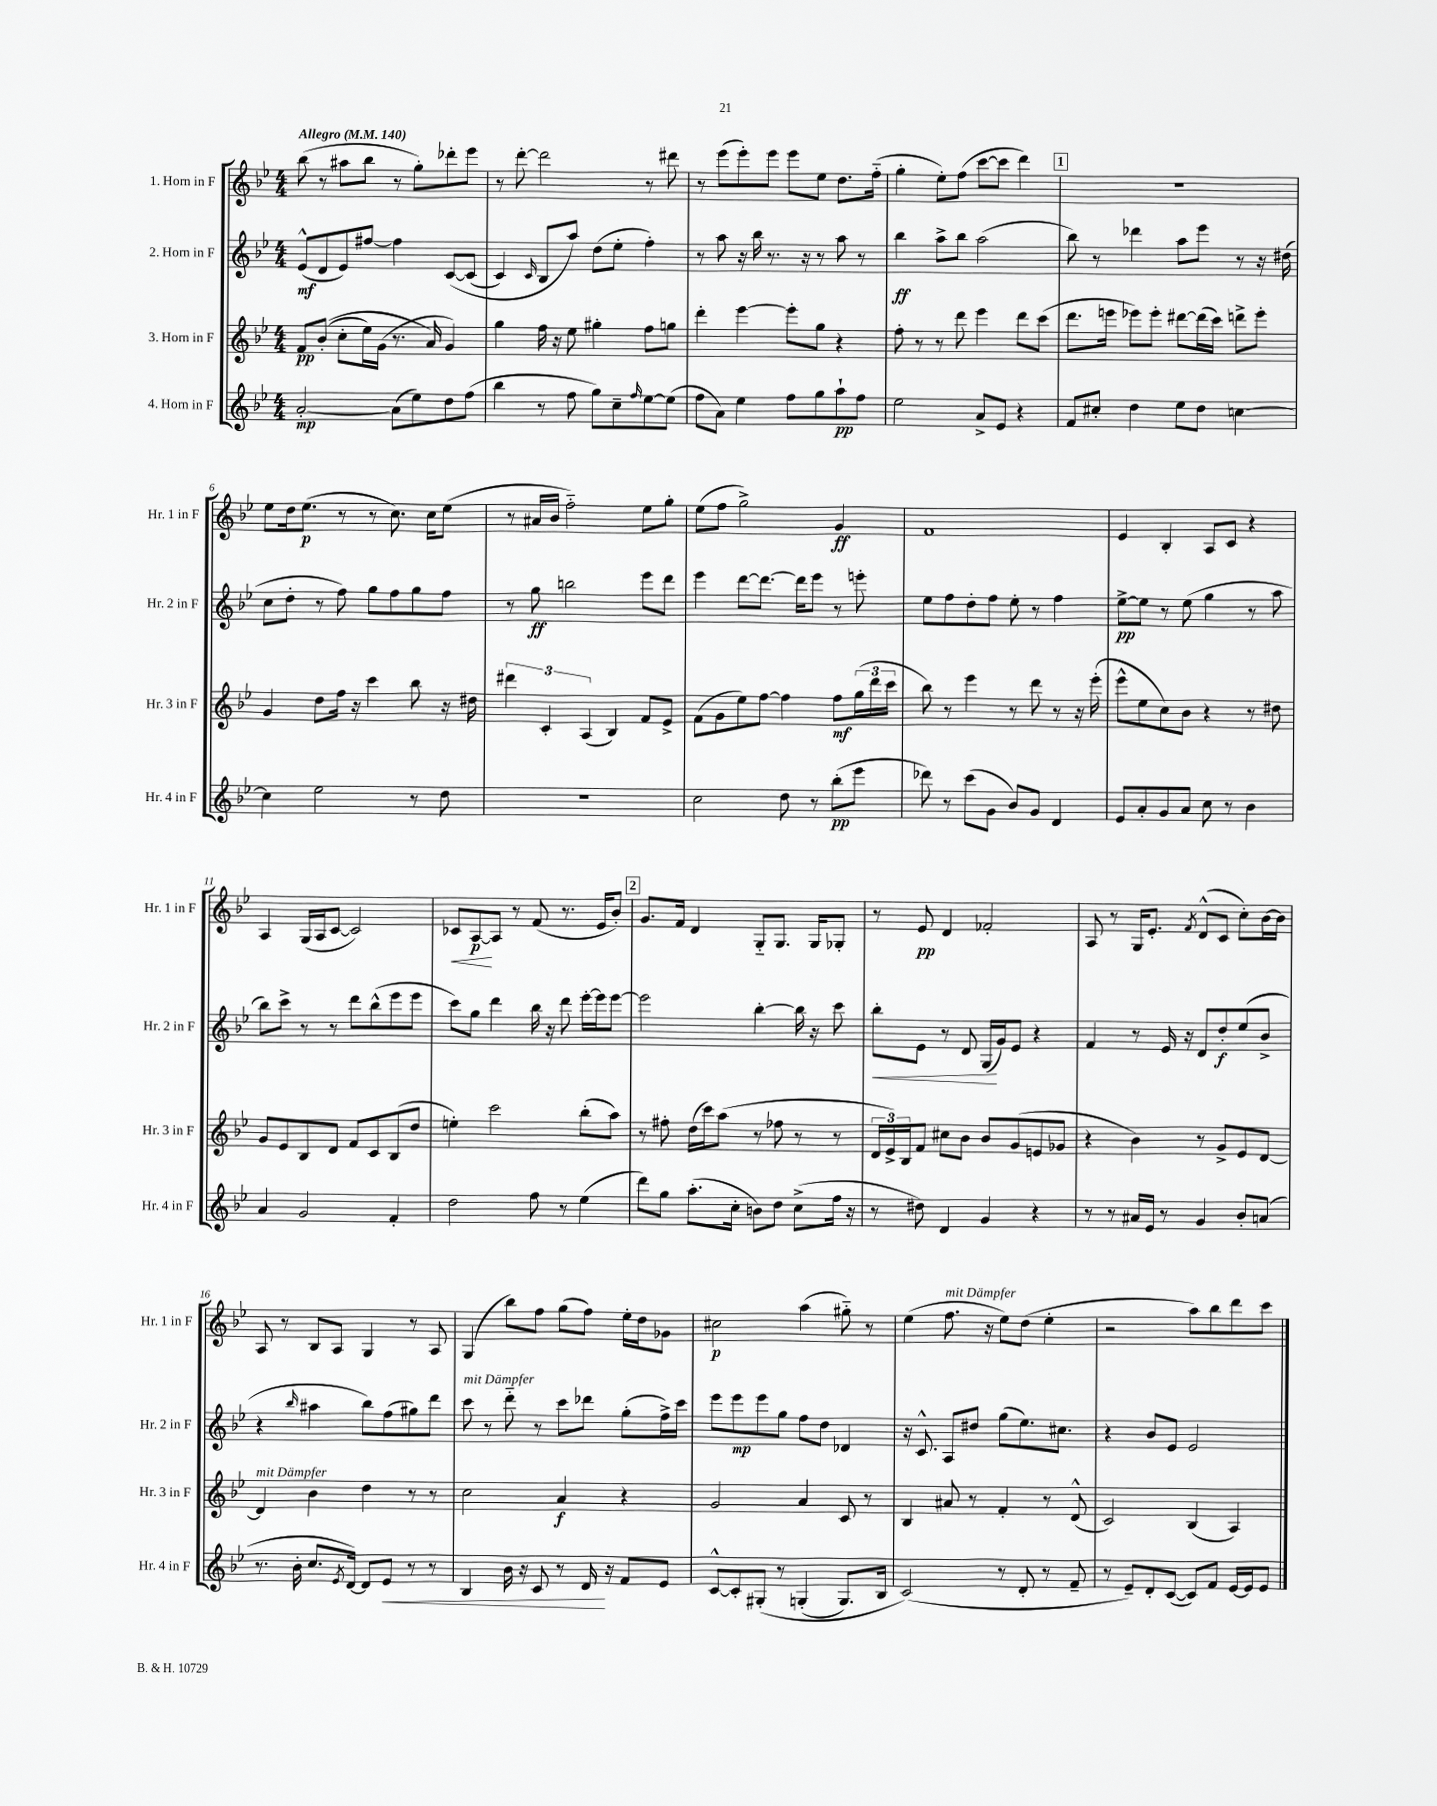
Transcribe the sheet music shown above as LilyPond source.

<<
\new StaffGroup <<
\new Staff = "s0" \with { instrumentName = "1. Horn in F" shortInstrumentName = "Hr. 1 in F" } {
    \clef treble \key bes \major \numericTimeSignature \time 4/4 \tempo "Allegro" 4 = 140
    bes''8( r8 ais''8 bes''8 r8 g''8-.) des'''8-. ees'''8 |
    r8 d'''8~-. d'''2 r8 dis'''8 |
    r8 ees'''8( ees'''8-.) ees'''8 ees'''8 ees''8 d''8. f''16-_( |
    g''4-. ees''8-.) f''8( c'''8~ c'''8 d'''4) |
    \mark \markup { \box "1" } R1 |
    ees''8 d''16 ees''8.\p( r8 r8 c''8.) c''16 ees''8( |
    r8 ais'16 bes'16 f''2-_) ees''8 g''8-. |
    ees''8( f''8 g''2->) g'4\ff |
    f'1 |
    ees'4 bes4-. a8 c'8 r4 |
    a4 g16( a16 c'8~ c'2) |
    ces'8\< a8~\p\! a8 r8 f'8( r8. ees'16 bes'8-.) |
    \mark \markup { \box "2" } g'8. f'16 d'4 g8-_ g8. g16 ges8-. |
    r8 ees'8\pp d'4 fes'2-. |
    a8 r8 g16 ees'8.-. \acciaccatura { f'8 } d'8-^( c'8 c''8-.) bes'16~ bes'16 |
    a8 r8 bes8 a8 g4 r8 a8 |
    g4( bes''8) f''8 g''8( f''8) ees''16-. d''16 ges'8 |
    cis''2\p a''4( gis''8-_) r8 |
    ees''4( f''8.^\markup { \italic "mit Dämpfer" } r16 ees''8) d''8( ees''4-. |
    r2 a''8) bes''8 d'''8 c'''8 \bar "|." |
}
\new Staff = "s1" \with { instrumentName = "2. Horn in F" shortInstrumentName = "Hr. 2 in F" } {
    \clef treble \key bes \major \numericTimeSignature \time 4/4
    ees'8-^\mf( d'8 ees'8) fis''8~ fis''4 c'8~\( c'8( |
    c'4) \grace { c'16 } bes8 a''8\) d''8( ees''8-. f''4-.) |
    r8 a''8 r16 bes''16 r8. r16 r8 a''8 r8 |
    bes''4\ff a''8-> bes''8 a''2( |
    \mark \markup { \box "1" } bes''8) r8 des'''4 a''8 ees'''8 r8 r16 dis''16( |
    c''8 d''8-. r8 f''8) g''8 f''8 g''8 f''8 |
    r8 g''8\ff b''2 ees'''8 d'''8 |
    ees'''4 d'''8~ d'''8.~ d'''16 ees'''8 r8 e'''8-. |
    ees''8 f''8 d''8-. f''8 ees''8-. r8 f''4 |
    ees''8~->\pp ees''8 r8 ees''8( g''4 r8 a''8 |
    bes''8) c'''8-> r8 r8 d'''8 bes''8-^( ees'''8 ees'''8 |
    c'''8) g''8 d'''4 bes''16 r16 d'''8 ees'''16~-. ees'''16 ees'''8~ |
    \mark \markup { \box "2" } ees'''2 bes''4~-. bes''16 r16 c'''8 |
    bes''8-.\< ees'8 r8 d'8 g16\!( g'16) ees'8 r4 |
    f'4 r8 ees'16 r16 d'8 d''8-.\f ees''8( bes'8-> |
    r4 \grace { bes''16 } ais''4 bes''8) f''8( gis''8) d'''8 |
    c'''8^\markup { \italic "mit Dämpfer" } r8 d'''8-_ r8 c'''8 des'''8 g''8-.( f''16->) c'''16 |
    ees'''8 ees'''8\mp ees'''8 g''8 f''8 d''8 des'4 |
    r16 c'8.-^ a8 dis''8 g''8( ees''8.) cis''8. |
    r4 bes'8 ees'8 ees'2 \bar "|." |
}
\new Staff = "s2" \with { instrumentName = "3. Horn in F" shortInstrumentName = "Hr. 3 in F" } {
    \clef treble \key bes \major \numericTimeSignature \time 4/4
    f'8\pp bes'8-.(\( c''8-. ees''16) g'16( r8. a'16\) g'4) |
    g''4 f''16 r16 ees''8 gis''4-. f''8 g''8 |
    d'''4-. ees'''4~ ees'''8-. g''8 r4 |
    f''8-. r8 r8 d'''8 ees'''4 d'''8 c'''8( |
    \mark \markup { \box "1" } d'''8. e'''16 ees'''8) ees'''8-. dis'''8~ dis'''16( c'''16) d'''8-> ees'''8-. |
    g'4 d''8 f''16 r16 c'''4 bes''8 r16 dis''16 |
    \tuplet 3/2 { dis'''4 c'4-. a4( } bes4) f'8 ees'8-> |
    f'8( g'8 ees''8) f''8~ f''4 f''8\mf \tuplet 3/2 { g''16( d'''16 c'''16 } |
    bes''8) r8 ees'''4 r8 d'''8 r8 r16 ees'''16-.( |
    ees'''8-^ ees''8 c''8) bes'8 r4 r8 dis''8 |
    g'8 ees'8 bes8 d'8 f'8 c'8 bes8( d''8 |
    e''4-.) c'''2 bes''8-.( a''8) |
    \mark \markup { \box "2" } r8 fis''8-. d''16( c'''16) a''8( r8 fes''8 r8 r8 |
    \tuplet 3/2 { d'16 ees'16->) bes16 } f'8 cis''8 bes'8 bes'8 g'8( e'8 ges'8 |
    r4 bes'4) r8 g'8-> ees'8 d'8~ |
    d'4^\markup { \italic "mit Dämpfer" } bes'4 d''4 r8 r8 |
    c''2 a'4\f r4 |
    g'2 a'4 c'8 r8 |
    bes4 ais'8 r8 f'4-. r8 d'8-^( |
    c'2) bes4( a4) \bar "|." |
}
\new Staff = "s3" \with { instrumentName = "4. Horn in F" shortInstrumentName = "Hr. 4 in F" } {
    \clef treble \key bes \major \numericTimeSignature \time 4/4
    a'2~-.\mp a'8( ees''8) d''8 f''8( |
    bes''4 r8 f''8 g''8) c''8-- \grace { f''16 } ees''8~ ees''8( |
    f''8 a'8) ees''4 f''8 g''8 a''8-!\pp f''8 |
    ees''2 a'8-> ees'8 r4 |
    \mark \markup { \box "1" } f'8 cis''8-. d''4 ees''8 d''8 c''4~ |
    c''4 ees''2 r8 d''8 |
    r1 |
    c''2 d''8 r8 bes''8-.\pp( ees'''8 |
    des'''8) r8 c'''8( g'8 bes'8) g'8 d'4 |
    ees'8 a'8-. g'8 a'8 c''8 r8 bes'4 |
    a'4 g'2 f'4-. |
    d''2 f''8 r8 ees''4( |
    \mark \markup { \box "2" } d'''8) g''8 a''8.-.( c''16-. b'8) d''8 c''8->( f''16 r16 |
    r8 dis''8) d'4 g'4 r4 |
    r8 r8 ais'16 ees'16 r8 g'4 bes'8-. a'8( |
    r8. bes'16-. c''8. \acciaccatura { ees'8 } d'16~) d'8 ees'8\< r8 r8 |
    bes4 bes'16 r16 c'8 r8 d'16\! r16 f'8 ees'8 |
    c'8~-^ c'8-. gis8-.\( r8 g4-.( g8.) bes16 |
    c'2(\) r8 d'8-. r8 f'8-- |
    r8 ees'8--) d'8-. c'8~( c'8) f'8 ees'16~ ees'16 ees'8 \bar "|." |
}
>>
>>
